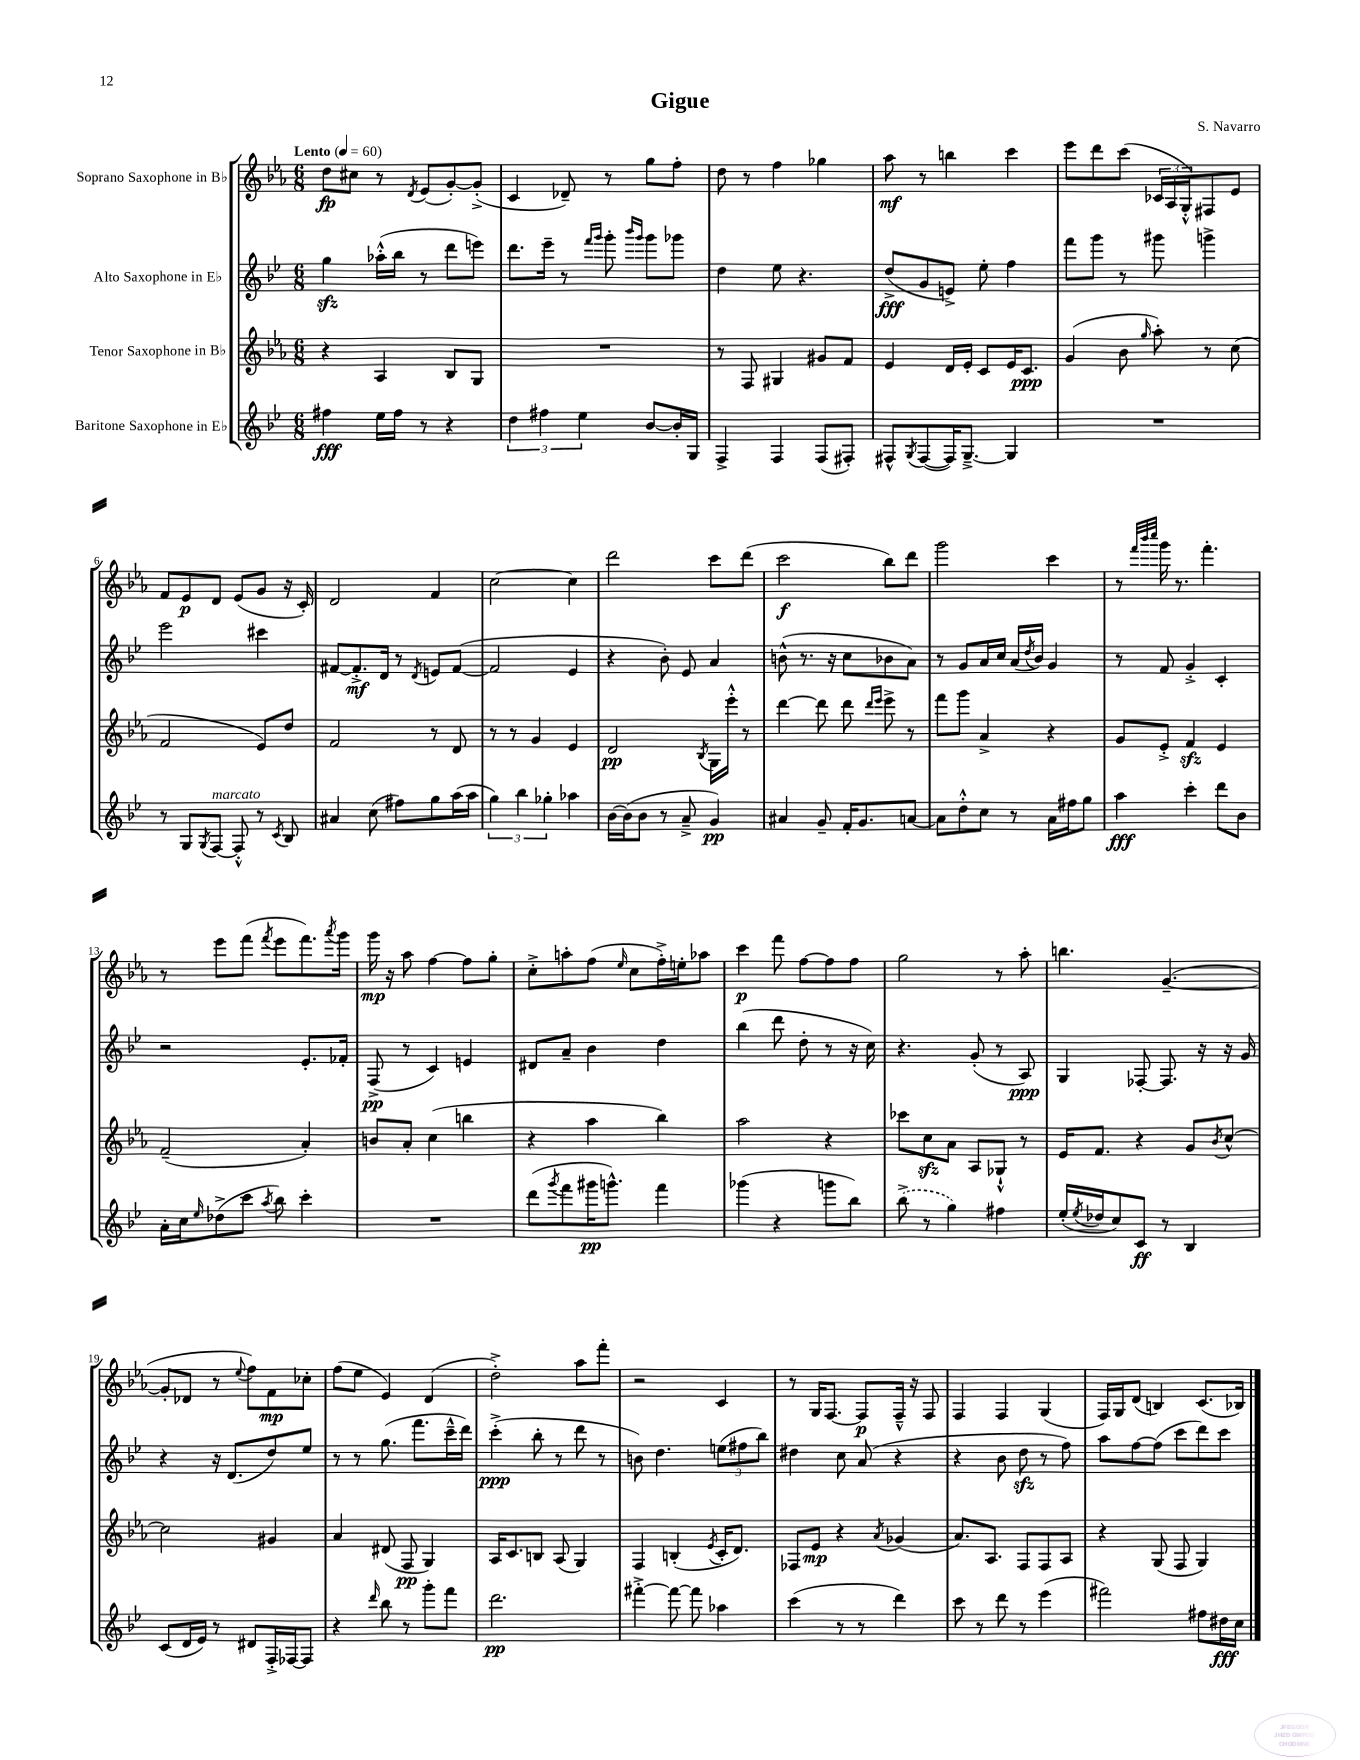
\header { title = "Gigue" composer = "S. Navarro" }
<<
\new StaffGroup <<
\new Staff = "s0" \with { instrumentName = "Soprano Saxophone in Bb" } {
    \clef treble \key ees \major \numericTimeSignature \time 6/8 \tempo "Lento" 4 = 60
    d''8\fp cis''8 r8 \acciaccatura { d'8 } ees'8( g'8~-.) g'8-.->( |
    c'4 des'8--) r8 g''8 f''8-. |
    d''8 r8 f''4 ges''4 |
    aes''8\mf r8 b''4 c'''4 |
    ees'''8 d'''8 c'''8( \tuplet 3/2 { ces'16 aes16 g16-.-^) } fis8 ees'8 |
    f'8 ees'8\p d'8 ees'8( g'8 r16 c'16-.) |
    d'2 f'4 |
    c''2~ c''4 |
    d'''2 c'''8 d'''8( |
    c'''2\f bes''8) d'''8 |
    g'''2 c'''4 |
    r8 \grace { f'''32 bes'''32 c''''32 } g'''16 r8. f'''4.-. |
    r8 ees'''8 f'''8( \acciaccatura { f'''8 } ees'''8 f'''8.) \acciaccatura { aes'''8 } g'''16 |
    g'''16\mp r16 aes''8 f''4~ f''8 g''8-. |
    c''8-.-> a''8-. f''8( \grace { ees''16 } c''8 f''16-.->) e''16-. aes''8 |
    c'''4\p f'''8 f''8~ f''8 f''8 |
    g''2 r8 aes''8-. |
    b''4. g'4.~--( |
    g'8-. des'8 r8 \appoggiatura { ees''8 } f''8) f'8\mp ces''8-. |
    f''8( ees''8 ees'4) d'4( |
    d''2-.->) aes''8 f'''8-. |
    r2 c'4 |
    r8 g16 f8.~ f8\p f16---^ r16 f8 |
    f4 f4 g4( |
    f16) g16 d'8( b4) c'8.( bes16) \bar "|." |
}
\new Staff = "s1" \with { instrumentName = "Alto Saxophone in Eb" } {
    \clef treble \key bes \major \numericTimeSignature \time 6/8
    g''4\sfz aes''16-.-^( bes''16 r8 d'''8 e'''8) |
    d'''8. ees'''16-- r8 \grace { f'''16 g'''16 } g'''8-. \grace { bes'''16 g'''16 } g'''8 ges'''8 |
    d''4 ees''8 r4. |
    d''8->\fff( g'8 e'8->) ees''8-. f''4 |
    f'''8 g'''8 r8 gis'''8 g'''4-> |
    ees'''2 cis'''4 |
    fis'8~ fis'8.-.->\mf d'16 r8 \acciaccatura { d'8 } e'8 fis'8~( |
    fis'2 ees'4 |
    r4 bes'8-.) ees'8 a'4 |
    b'8-^( r8. r16 c''8 bes'8 a'8) |
    r8 g'8 a'16 c''16 a'16( \acciaccatura { d''8 } bes'16) g'4 |
    r8 f'8 g'4-.-> c'4-. |
    r2 ees'8.-. fes'16-. |
    f8->\pp( r8 c'4) e'4 |
    dis'8 a'8-- bes'4 d''4 |
    bes''4( d'''8 d''8-. r8 r16 c''16) |
    r4. g'8-.( r8 a8\ppp) |
    g4 fes8~-. fes8. r16 r16 g'16 |
    r4 r16 d'8.( d''8) ees''8 |
    r8 r8 g''8.( f'''8. c'''16---^ d'''16) |
    c'''4-.->\ppp( bes''8-. r8 d'''8 r8 |
    b'8) d''4. \tuplet 3/2 { e''8( fis''8 bes''8) } |
    dis''4 c''8 a'8( r4 |
    r4 bes'8 d''8\sfz r8 f''8) |
    a''8 f''8~ f''8( c'''8 d'''8) c'''8 \bar "|." |
}
\new Staff = "s2" \with { instrumentName = "Tenor Saxophone in Bb" } {
    \clef treble \key ees \major \numericTimeSignature \time 6/8
    r4 aes4 bes8 g8 |
    R2. |
    r8 f8 gis4 gis'8 f'8 |
    ees'4 d'16 ees'16-. c'8 ees'16 c'8.\ppp |
    g'4( bes'8 \grace { g''16 } aes''8-.) r8 c''8( |
    f'2 ees'8) d''8 |
    f'2 r8 d'8 |
    r8 r8 g'4 ees'4 |
    d'2\pp \acciaccatura { bes8 } g16 ees'''16-.-^ r8 |
    d'''4~ d'''8 d'''8 \grace { d'''16 ees'''16 } ees'''8-> r8 |
    f'''8 g'''8 aes'4-> r4 |
    g'8 ees'8-.-> f'4\sfz ees'4 |
    f'2--( aes'4-.) |
    b'8 aes'8-. c''4( b''4 |
    r4 aes''4 bes''4) |
    aes''2 r4 |
    ces'''8 c''8\sfz aes'8 aes8 ges8-!-^ r8 |
    ees'16 f'8. r4 g'8 \acciaccatura { bes'8 } c''8~-^ |
    c''2 gis'4 |
    aes'4 dis'8( f8\pp g4) |
    aes16 c'8. b8 aes8( g4) |
    f4 b4-.( \acciaccatura { ees'8 } c'16-. d'8.) |
    fes8 ees'8\mp r4 \acciaccatura { aes'8 } ges'4( |
    aes'8.) aes8. f8 f8 aes8 |
    r4 g8( f8 g4) \bar "|." |
}
\new Staff = "s3" \with { instrumentName = "Baritone Saxophone in Eb" } {
    \clef treble \key bes \major \numericTimeSignature \time 6/8
    fis''4\fff ees''16 fis''16 r8 r4 |
    \tuplet 3/2 { d''4 fis''4 ees''4 } bes'8~ bes'16-. g16 |
    f4-> f4 f8( fis8-.) |
    fis8-^ \acciaccatura { g8 } fis8~( fis16) g8.~---> g4 |
    R2. |
    r8 g8 \acciaccatura { g8 } f8~^\markup { \italic "marcato" } f8-.-^ r8 \acciaccatura { c'8 } bes8 |
    ais'4 c''8( fis''8) g''8 a''16( a''16 |
    \tuplet 3/2 { g''4) bes''4 ges''4-. } aes''4 |
    bes'16~ bes'16( bes'8 r8 a'8---> g'4\pp) |
    ais'4 g'8-- f'16-. g'8. a'8~ |
    a'8 d''8-.-^ c''8 r8 a'16 fis''16 g''8 |
    a''4\fff c'''4-. d'''8 bes'8 |
    a'16-. c''16 \grace { ees''16 } des''8->( c'''8 \acciaccatura { a''8 } bes''8) c'''4-. |
    R2. |
    d'''8( \acciaccatura { g'''8 } f'''8 gis'''16\pp g'''8.-^) f'''4 |
    ges'''4( r4 g'''8 bes''8) |
    \once \slurDashed bes''8->( r8 g''4) fis''4 |
    ees''16-.( \acciaccatura { ees''8 } des''16 c''8) c'8\ff r8 bes4 |
    c'8( d'16 ees'16) r8 dis'8 f16-.-> fes16~ fes8 |
    r4 \grace { d'''16 } bes''8 r8 g'''8-. f'''8 |
    d'''2.\pp |
    fis'''4~-.-> fis'''8~ fis'''8 aes''4 |
    c'''4( r8 r8 d'''4) |
    c'''8 r8 d'''8 r8 ees'''4( |
    fis'''2) fis''8 dis''16\fff c''16 \bar "|." |
}
>>
>>
